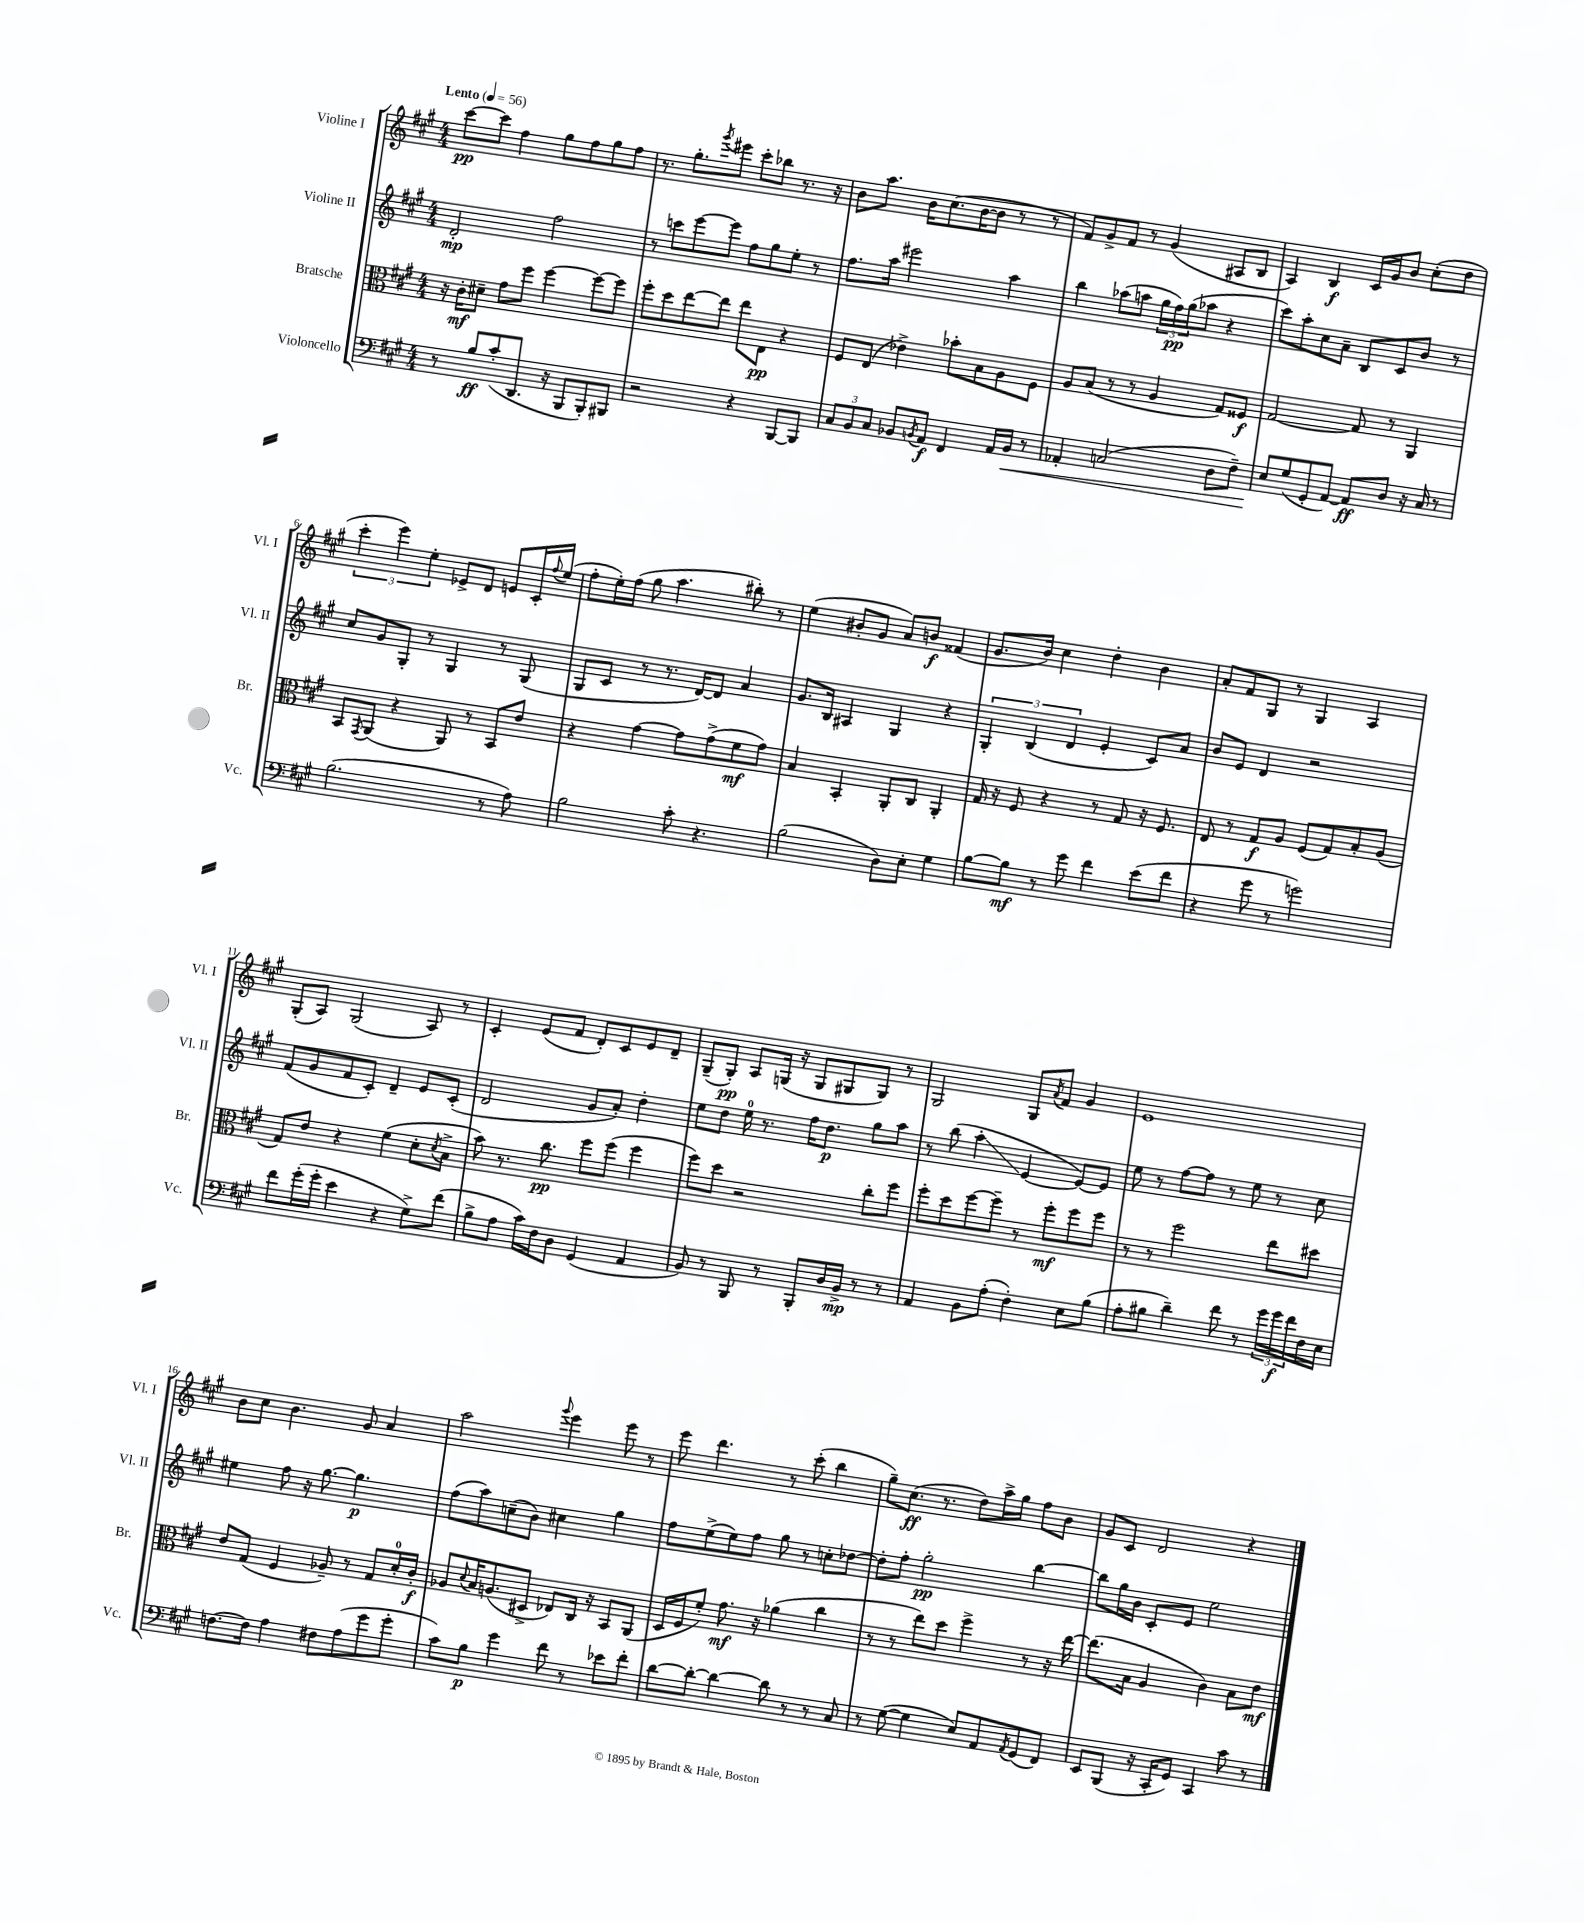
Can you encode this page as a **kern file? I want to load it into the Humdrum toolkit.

**kern	**kern	**kern	**kern
*staff4	*staff3	*staff2	*staff1
*clefF4	*clefC3	*clefG2	*clefG2
*k[f#c#g#]	*k[f#c#g#]	*k[f#c#g#]	*k[f#c#g#]
*M4/4	*M4/4	*M4/4	*M4/4
*MM56	*MM56	*MM56	*MM56
8r	16r	2d'/	[8ccc#\L
.	16c#'\LK	.	.
8B/L	8d#~\J	.	8ccc#\]J
(8c#'/	8g#\L	.	4ff#\
8.DD/J	8ff#\J	.	.
.	[4ff#\	2ff#\	8gg#\L
16r	.	.	.
8BBB/L	.	.	8ff#\
8BBB'/)	8ff#\_L	.	8gg#\
8BBB#/J	8ff#\]J	.	8ff#\J
=	=	=	=
2r	8ff#'\L	8r	8.r
.	8dd\	8ccc\L	.
.	.	.	8.gg#'\L
.	[8ee\	[8eee\	.
.	.	.	8qggg#/
.	8ee\]J	8eee\]J	8eee#\J
4r	8ee\L	8ff#\L	8ccc#'\L
.	8E\J	8gg#\	8bb-\J
[8BBB/L	4r	8ee'\J	8.r
8BBB/]J	.	8r	.
.	.	.	16r
=	=	=	=
12C#/L	8F#/L	8.ff#\L	8b\L
12BB/	.	.	.
.	(8E/J	.	8.aa\J
12C#/J	.	.	.
.	.	16aa\Jk	.
8BB-/L	4e-^\)	2eee#\	.
.	.	.	16b\LK
8qBB/	.	.	.
8AA/J	.	.	(8.cc#\
4FF#/	8b-'\L	.	.
.	.	.	[16b\K
.	8B\	.	8b\]J
16AA/LL	8A\	4aa\	8r
16BB/JJ	.	.	.
8r	8F#\J	.	8r
=	=	=	=
4AA-'/	8A/L	4bb\	8f#/L)
.	(8B/J	.	8g#^/
(2C/	8r	(8aa-\L	8f#/J
.	8r	8aa\J	8r
.	4A/	24gg#\LL	(4g#/
.	.	24ff#\)	.
.	.	(24gg#\J	.
.	.	8aa-\J	.
8D\L	8G#/L)	4r	8A#/L
8F#~\J)	8F##/J	.	8B/J
=	=	=	=
8E/L	[2G#/	8ccc#\L)	4A/)
(8G#/	.	8aa'\	.
8GG#'/	.	8cc#\	4B/
[8AA/J)	.	8a~\J	.
8AA/]L	8G#/]	8B/L	16c#/LL
.	.	.	16g#/J
8D/J	8r	8c#/	8b/J
16r	4AA/	8b/J	(8cc#'\L
16C#/	.	.	.
8r	.	8r	8dd\J
=	=	=	=
(2.B\	8BB/L	8cc#/L	6ccc#'\
.	8qGG#/	.	.
.	(8AA/J	8g#/	.
.	.	.	6eee\)
.	4r	8G#'/J	.
.	.	.	6ee'\
.	.	8r	.
.	8AA/)	4G#/	8e-^/L
.	8r	.	8d/J
8r	8BB/L	8r	8e/L
8A\)	8e/J	(8G#/	16c#'/L
.	.	.	8qqff#/
.	.	.	(16ee/JJ
=	=	=	=
2B\	4r	8G#/L	8ff#'\L
.	.	8c#/J	16ee'\L)
.	.	.	(16ff#\JJ
.	[4g#\	8r	8gg#\
.	.	8.r	4.aa\
8c#'\	8g#\]L	.	.
.	.	[16d/LK)	.
4.r	(8g#^\	8d/]J	.
.	8f#\	4a/	8bb#'\)
.	8g#\J)	.	8r
=	=	=	=
(2B\	4B/	8.g#/L	(4ee\
.	.	16B/Jk	.
.	4BB'/	4A#/	8b#'/L
.	.	.	8g#/J
8D\L)	8AA'/L	4G#/	8a/L)
8E'\J	8C#/J	.	8b/J
4G#\	4AA'/	4r	(4f##/
=	=	=	=
[8B\L	16G#/	6G#'/	8.g#/L
.	16r	.	.
8B\]J	8F#/	.	.
.	.	(6B/	.
.	.	.	16b/Jk)
8r	4r	.	4cc#\
.	.	6d/	.
8g#\	.	.	.
4f#\	8r	4e'/	4dd'\
.	8G#/	.	.
(8e\L	16r	8c#/L)	4b\
.	8.F#/	.	.
8f#\J	.	8a/J	.
=	=	=	=
4r	8E/	8b/L	8a'/L
.	8r	8e/J	8f#/
8g#\	8G#/L	4d/	8G#/J
8r	8A/J	.	8r
2g\)	(8F#/L	2r	4G#/
.	8G#/)	.	.
.	8B'/	.	4A/
.	(8A/J	.	.
=	=	=	=
8f#\L	8G#/L)	(8f#/L	(8G#'/L
(16g#'\L	8e/J	8g#/	8A/J)
16g#'\JJ	.	.	.
4e\	4r	8f#/	(2G#/
.	.	8c#'/J)	.
4r	(4f#\	4d~/	.
8G#^\L)	8d'\L	8e/L	8A/)
.	8qd/	.	.
(8f#\J	8B^\J	(8c#'/J	8r
=	=	=	=
8B^\L	8b\)	2d/	4c#'/
8A\J	8.r	.	.
16c#\LL)	.	.	(8e/L
16F#\J	8.cc#\	.	.
8D\J	.	.	8f#/J
(4GG#/	8ff#\L	8g#/L	8d'/L)
.	(8ff#\J	8a'/J)	8c#/
4AA/	4ff#\	4dd'\	8e/
.	.	.	8d~/J
=	=	=	=
8BB/)	8ff#\L)	8ee\L	(8G#~/L
8r	8dd\J	8dd\J	8G#'/J)
8BBB/	2r	16ee\	8A/L
.	.	8.r	.
8r	.	.	(16G/Jk
.	.	.	16r
8BBB'/L	.	16ff#\LK	8G/L
.	.	8.dd\J	.
16D/L	.	.	8G#/
16BB^/JJ	.	.	.
8r	8cc#'\L	8gg#\L	8G#/J)
8r	8ff#\J	8aa\J	8r
=	=	=	=
4AA/	8ff#'\L	8r	2G#/
.	8dd\	(8bb\	.
8BB\L	[8ff#\	4aa'\	.
(8A'\J	8ff#~\]J	.	.
4F#'\)	8r	[4e/	8G#/L
.	.	.	8qa/
.	8ff#'\L	.	8f#/J
8E\L	8ff#\	8e/_L)	4g#/
(8B\J	8ff#\J	8e/]J	.
=	=	=	=
8A'\L	8r	8ee\	1e
8B#\J	8r	8r	.
4d~\)	2ff#\	[8ff#\L	.
.	.	8ff#\]J	.
8f#\	.	8r	.
8r	.	8ee\	.
24g#\LL	8ee\L	8r	.
24g#\	.	.	.
24f#\	.	.	.
16F#\	8dd#\J	8cc#\	.
16E\JJ	.	.	.
=	=	=	=
[8.F\L	8e/L	4ee#\	8b\L
.	(8G#/J	.	8cc#\J
16F\]Jk	.	.	.
4A\	4F#/	8ff#\	4.b\
.	.	16r	.
.	.	[8.gg#\	.
8F#\L	8A-~/)	.	.
(8A\	8r	4.gg#\]	8g#/
8g#\	8G#/L	.	4a/
8g#'\J	16d'/L	.	.
.	16c#'/JJ	.	.
=	=	=	=
8c#\L)	8A-/L	(8ff#\L	2aa\
.	8qqd/	.	.
8B\J	16B/K	8aa\)	.
.	(8.A/	.	.
4g#\	.	(8cc~\	.
.	8D#^/J	8b\J)	.
.	.	.	8qqggg#/
8f#\	8E-/L)	4cc#\	4eee\
8r	16C#/Jk	.	.
.	16r	.	.
8e-\L	8BB/L	4gg#\	8eee\
8f#'\J	(8AA/J	.	8r
=	=	=	=
[8d\L	16D/LL	8ff#\L	8eee\
.	16F#/J	.	.
8d'\_J	8f#'/J)	(8ee^\	4.ddd\
4d\_	8.g#\	8ee\)	.
.	.	8ff#\J	.
.	16r	.	.
8d\]	(4a-\	8gg#\	8r
8r	.	8r	(8ccc#'\
8r	4cc#\	8cc'\L	4bb\
8C#/	.	[8dd-\J	.
=	=	=	=
8r	8r	8dd-'\]L	8gg#~\L)
([8G#\	8r	8ff#'\J	(8.cc#\J
4G#\]	8ee\L)	2gg#'\	.
.	.	.	8.r
.	8dd\J	.	.
8E/L)	4ff#^\	.	8dd\L)
8AA/	.	.	16aa^\L
.	.	.	16gg#\JJ
8qAA/	.	.	.
(8GG#/	8r	[4bb\	8ff#\L
8FF#/J)	16r	.	8b\J
.	[16ee\	.	.
=	=	=	=
8EE/L	(8.ee\]L	8bb\]L	8g#/L
(8BBB/J	.	16gg#\L	8c#/J
.	16B\Jk	16b\JJ	.
16r	4A/	8c#'/L	2d/
16CC#'/LK	.	.	.
8GG#/J)	.	8e/J	.
4CC#/	4c#\)	2ee\	.
8c#\	8B\L	.	4r
8r	8e\J	.	.
==	==	==	==
*-	*-	*-	*-
